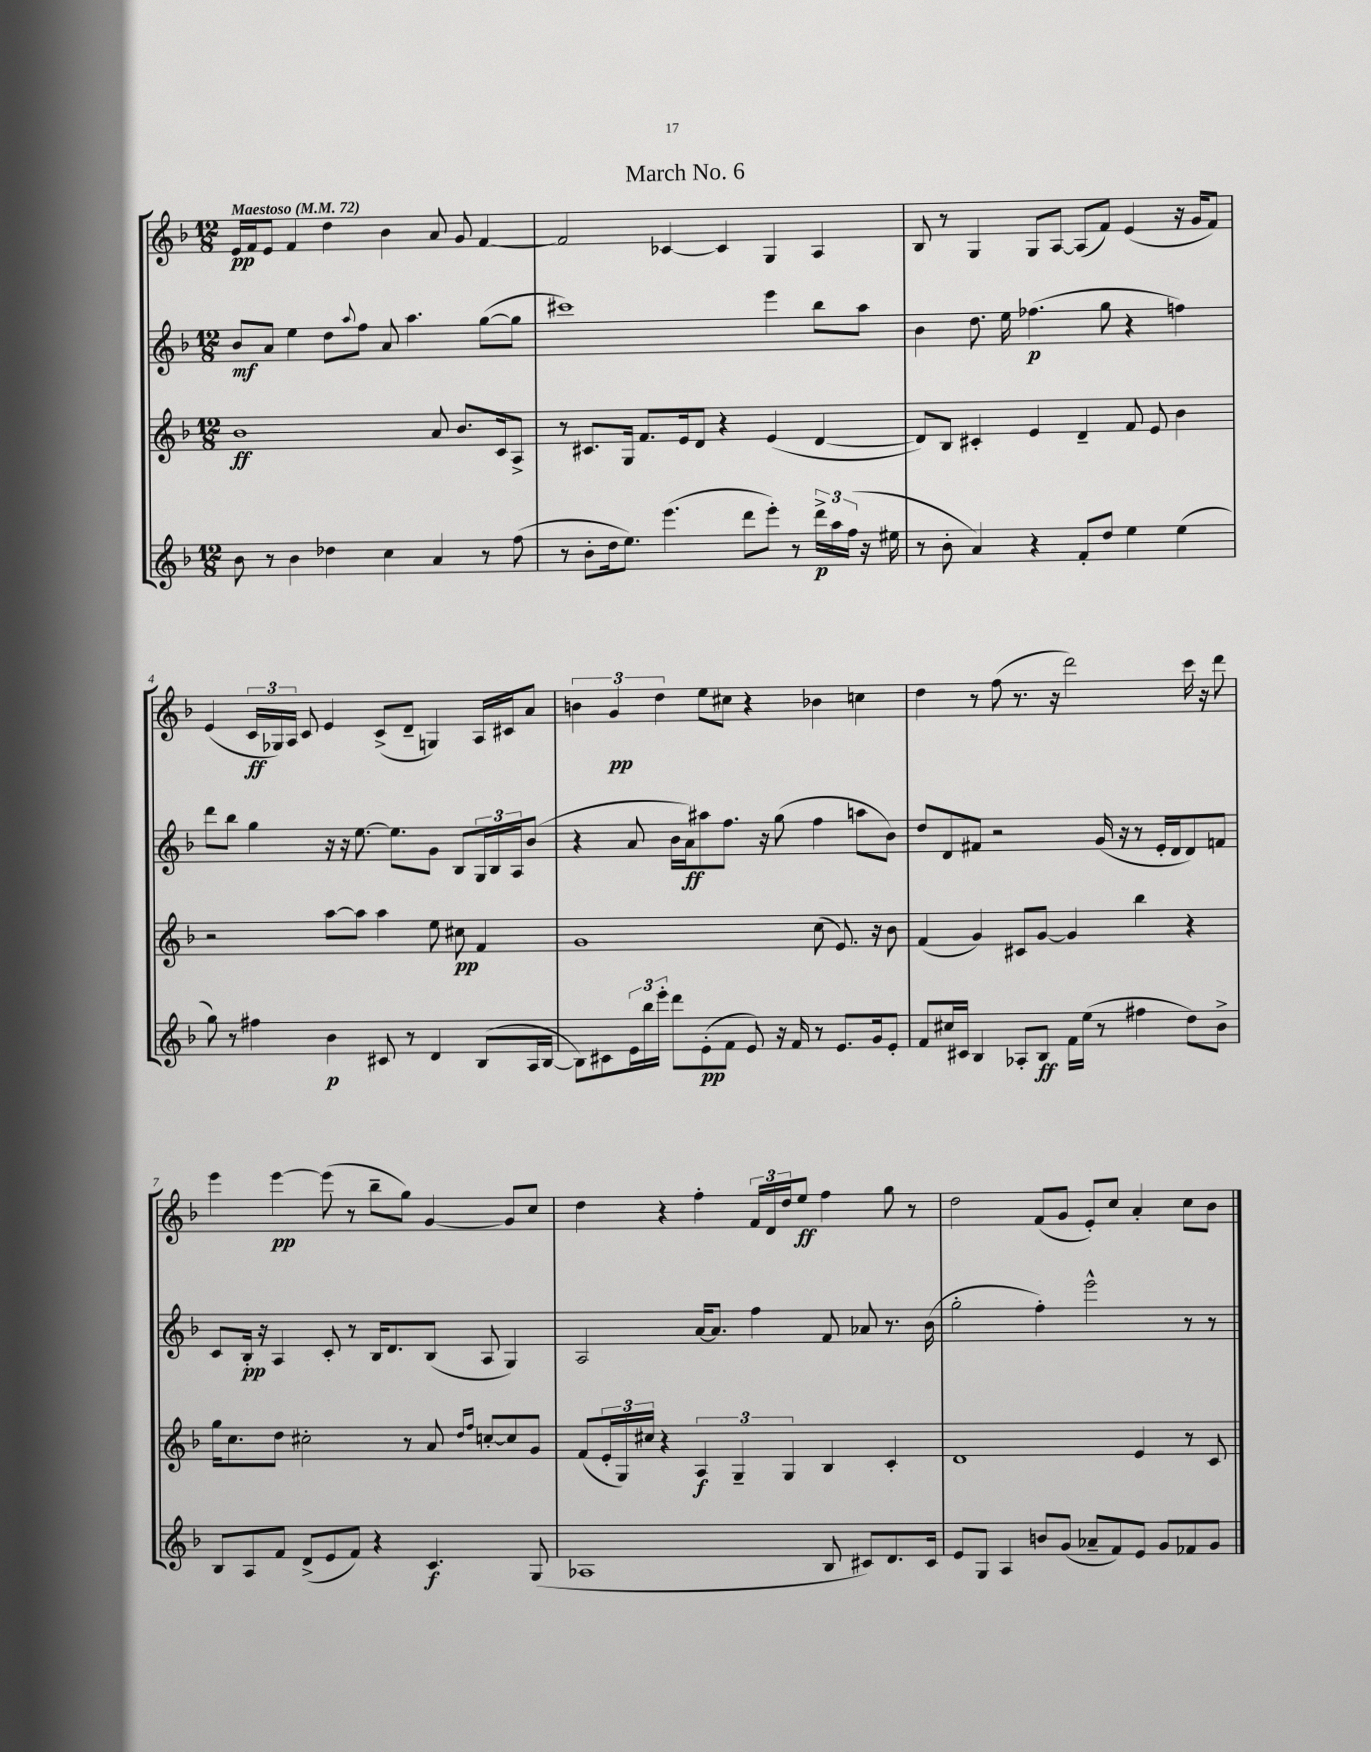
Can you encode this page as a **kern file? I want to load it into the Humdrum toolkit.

**kern	**kern	**kern	**kern
*staff4	*staff3	*staff2	*staff1
*clefG2	*clefG2	*clefG2	*clefG2
*k[b-]	*k[b-]	*k[b-]	*k[b-]
*M12/8	*M12/8	*M12/8	*M12/8
*MM72	*MM72	*MM72	*MM72
8b-	1b-	8b-	16e
.	.	.	16f
8r	.	8a	8e
4b-	.	4ee	4f
4dd-	.	8dd	4dd
.	.	8qqaa	.
.	.	8ff	.
4cc	.	8a	4b-
.	.	4.aa	.
4a	8a	.	8a
.	8.b-	.	8g
8r	.	([8gg	[4f
.	16c	.	.
(8ff	8A^	8gg]	.
=	=	=	=
8r	8r	1ccc#)	2f]
8b-'	8.c#	.	.
16dd	.	.	.
8.ee)	16G	.	.
.	8.f	.	.
(4.eee	.	.	[4c-
.	16e	.	.
.	8d	.	.
.	4r	.	4c-]
8ddd	.	.	.
8eee')	(4e	4eee	4G
8r	.	.	.
24ddd^	[4d	8bb-	4A
24aa	.	.	.
(24ff	.	.	.
16r	.	8aa	.
16ee#	.	.	.
=	=	=	=
8r	8d])	4b-	8B-
8b-'	8B-	.	8r
4a)	4c#'	8.dd	4G
.	.	16ee	.
4r	4e	(4.ff-	8G
.	.	.	[8A
8f'	4d~	.	(8A]
8dd	.	8gg	8f)
4ee	8f	4r	(4e
.	8e	.	.
(4ee	4b-	4ff)	16r
.	.	.	16g
.	.	.	8f)
=	=	=	=
8gg)	2r	8ddd	(4e
8r	.	8bb-	.
4ff#	.	4gg	24c
.	.	.	24G-)
.	.	.	24A
.	.	.	8c
4b-	[8aa	16r	4e
.	.	16r	.
.	8aa]	[8.ee	.
8c#	4aa	.	(8c^
.	.	8.ee]	.
8r	.	.	8d~
4d	8ee	8g	4G)
.	8cc#	8B-	.
(8B-	4f	24G	16A
.	.	24B-	.
.	.	.	16c#
.	.	24A	.
16A	.	(8b-	8a
[16B-	.	.	.
=	=	=	=
8B-])	1g	4r	6b
8c#	.	.	.
.	.	.	6g
24e	.	8a	.
24bb-	.	.	.
24eee'	.	.	6dd
8ddd	.	16b-	.
.	.	16a)	.
(8e'	.	8aa#	8ee
8f	.	8.ff	8cc#
8e)	.	.	4r
.	.	16r	.
16r	.	(8gg	.
16f	.	.	.
8r	(8cc	4ff	4b-
8.e	8.e)	.	.
.	.	8aa	4cc
16g	16r	.	.
8e'	8b-	8b-)	.
=	=	=	=
8f	(4f	8dd	4dd
16cc#	.	8d	.
16c#	.	.	.
4B-	4g)	8f#	8r
.	.	2r	(8ff
8A-'	8c#	.	8.r
8B-	[8g	.	.
.	.	.	16r
16f	4g]	.	2ddd)
(16ee	.	.	.
8r	.	(16g	.
.	.	16r	.
4ff#	4bb-	8r	.
.	.	16e'	.
.	.	16d	.
8dd)	4r	8d)	16ccc
.	.	.	16r
8b-^	.	8f	8ddd
=	=	=	=
8B-	16gg	8c	4eee
.	8.cc	.	.
8A	.	16B-'	.
.	.	16r	.
8f	8dd	4A	[4eee
(8d^	2cc#'	.	.
8e	.	8c'	(8eee]
8f)	.	8r	8r
4r	.	16B-	8bb-~
.	.	8.d	.
.	8r	.	8gg)
4.c	8a	(8B-	[4g
.	16qqdd	.	.
.	16qqff	.	.
.	[8cc'	8A	.
.	8cc]	4G)	8g]
(8G	8g	.	8cc
=	=	=	=
1A-	(8f	2A	4dd
.	24e'	.	.
.	24G)	.	.
.	24cc#	.	.
.	4r	.	4r
.	6A	[16a	4ff'
.	.	8.a]	.
.	6G~	.	.
.	.	4ff	24f
.	.	.	24d
.	6G	.	24dd
.	.	.	8ee
8B-	4B-	8f	4ff
8c#)	.	8a-	.
8.d	4c'	8.r	8gg
.	.	.	8r
16c#	.	(16b-	.
=	=	=	=
8e	1d	2gg'	2dd
8G	.	.	.
4A	.	.	.
8b	.	4ff')	(8f
(8g	.	.	8g
8a-~	.	2eee^^	8e')
8f)	.	.	8cc
8e	4e	.	4a'
8g	.	.	.
8f-	8r	8r	8cc
8g	8c	8r	8b-
==	==	==	==
*-	*-	*-	*-
